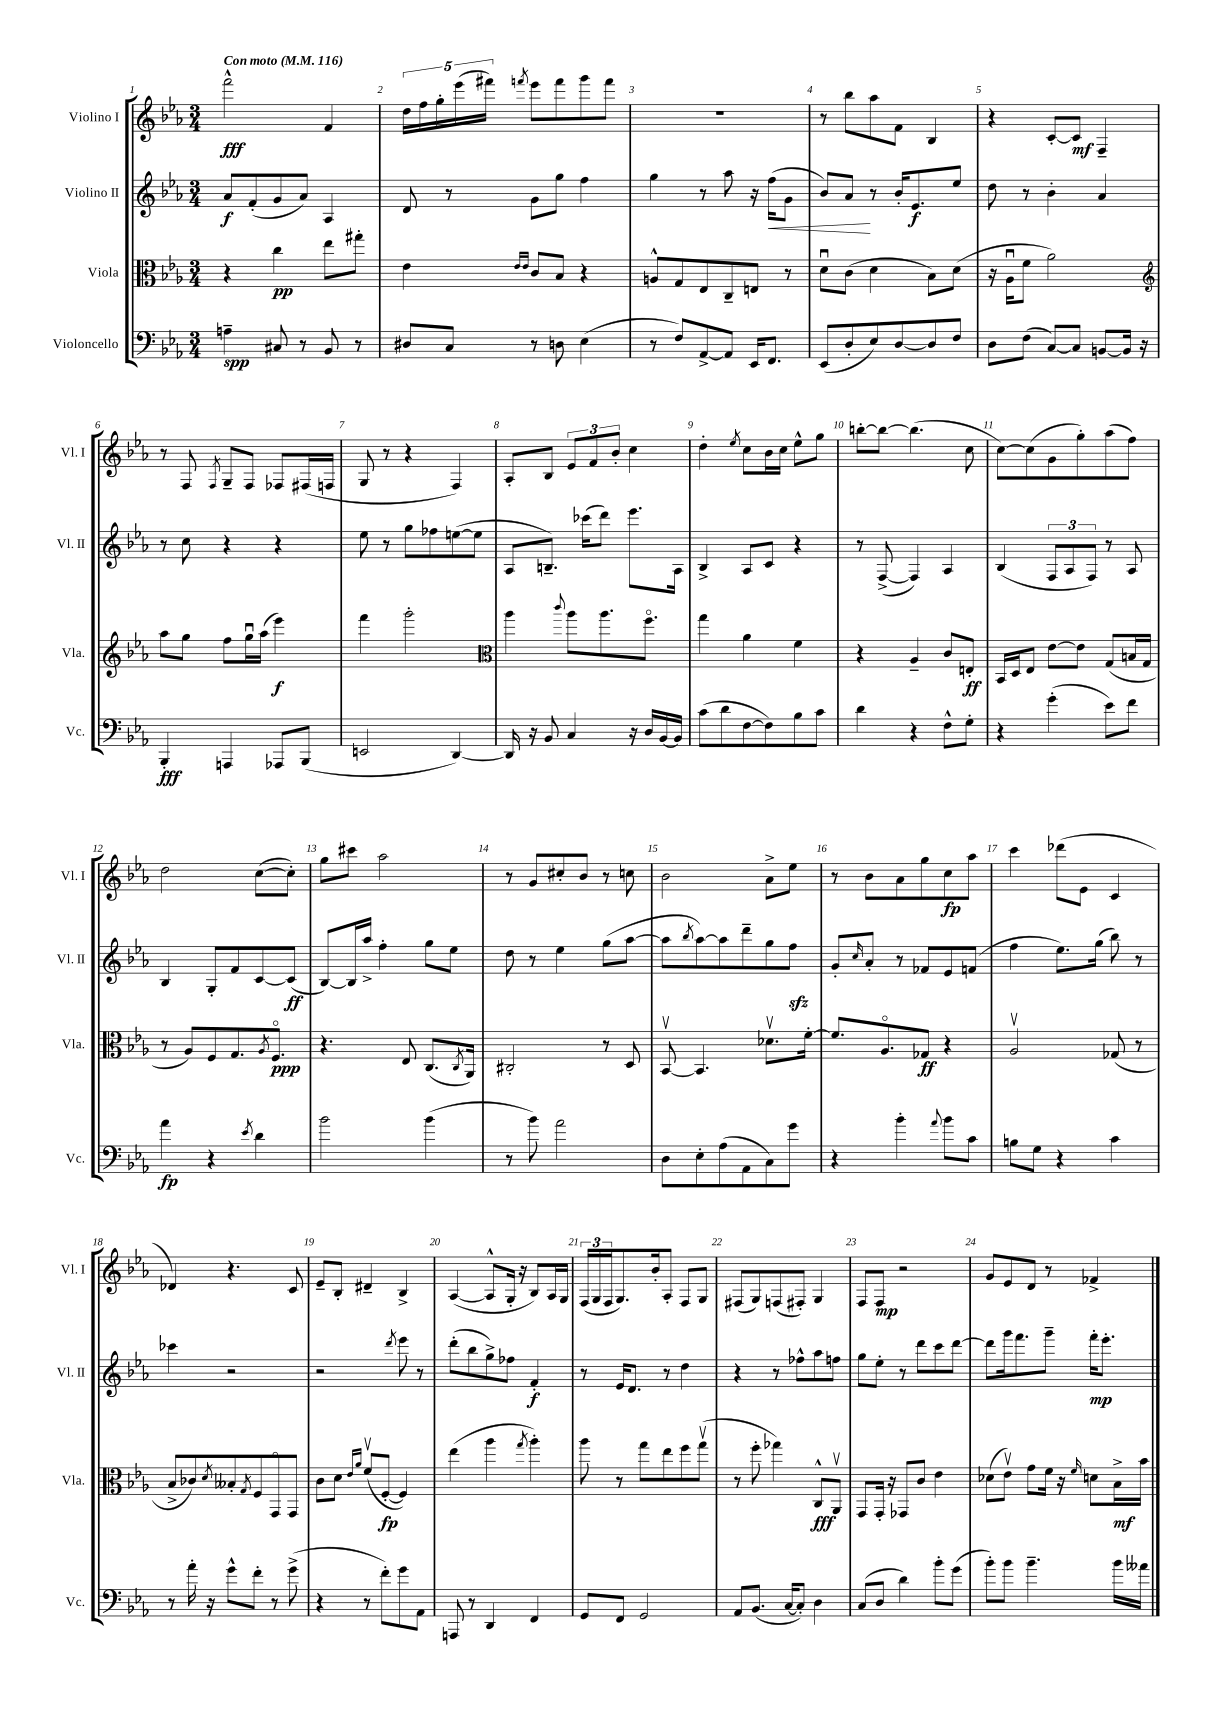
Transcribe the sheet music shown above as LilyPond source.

<<
\new StaffGroup <<
\new Staff = "s0" \with { instrumentName = "Violino I" shortInstrumentName = "Vl. I" } {
    \clef treble \key ees \major \numericTimeSignature \time 3/4 \tempo "Con moto" 4 = 116
    f'''2-^\fff f'4 |
    \tuplet 5/4 { d''16 f''16 g''16-. ees'''16( fis'''16) } \acciaccatura { f'''8 } ees'''8 f'''8 g'''8 f'''8 |
    R2. |
    r8 bes''8 aes''8 f'8 bes4 |
    r4 c'8~-. c'8\mf f4-- |
    r8 f8 \acciaccatura { f8 } g8-- f8 fes8 fis16( f16 |
    g8 r8 r4 f4) |
    aes8-. bes8 \tuplet 3/2 { ees'8 f'8 bes'8-. } c''4 |
    d''4-. \acciaccatura { ees''8 } c''8 bes'16 c''16 ees''8-^ g''8 |
    b''8~-. b''8~ b''4.( c''8 |
    c''8~) c''8( g'8 g''8-.) aes''8( f''8) |
    d''2 c''8~( c''8-.) |
    g''8 cis'''8 aes''2 |
    r8 g'8 cis''8-. bes'8 r8 c''8 |
    bes'2 aes'8-> ees''8 |
    r8 bes'8 aes'8 g''8 c''8\fp aes''8 |
    c'''4 des'''8( ees'8 c'4 |
    des'4) r4. c'8 |
    ees'8-- bes8-. dis'4-- bes4-> |
    aes4~( aes8-^ g16-. r16 bes8) aes16 g16 |
    \tuplet 3/2 { f16( g16 f16 } g8.) bes'16-. aes8-. f8 g8 |
    fis8( g8) f8( fis8-.) g4 |
    f8 f8\mp r2 |
    g'8 ees'8 d'8 r8 fes'4-> \bar "|." |
}
\new Staff = "s1" \with { instrumentName = "Violino II" shortInstrumentName = "Vl. II" } {
    \clef treble \key ees \major \numericTimeSignature \time 3/4
    aes'8\f f'8-.( g'8 aes'8) aes4 |
    d'8 r8 g'8 g''8 f''4 |
    g''4 r8 aes''8 r16 f''16\<( g'8 |
    bes'8) aes'8\! r8 bes'16-. ees'8.\f ees''8 |
    d''8 r8 bes'4-. aes'4 |
    r8 c''8 r4 r4 |
    ees''8 r8 g''8 fes''8 e''8~( e''8 |
    aes8 b8.--) ces'''16( d'''8) ees'''8. aes16 |
    bes4-> aes8 c'8 r4 |
    r8 f8~->( f4) aes4 |
    bes4( \tuplet 3/2 { f8 aes8 f8) } r8 aes8 |
    bes4 g8-. f'8 c'8~ c'8\ff( |
    bes8~) bes16 aes''16-> f''4-. g''8 ees''8 |
    d''8 r8 ees''4 g''8( aes''8~ |
    aes''8 \acciaccatura { bes''8 } aes''8~) aes''8 d'''8-- g''8 f''8\sfz |
    g'8-. \grace { c''16 } aes'8-. r8 fes'8 ees'8 f'8( |
    f''4 ees''8.) g''16( bes''8) r8 |
    ces'''4 r2 |
    r2 \acciaccatura { d'''8 } ees'''8 r8 |
    d'''8-.( bes''8 g''8->) fes''8 f'4-.\f |
    r8 ees'16 d'8. r8 d''4 |
    r4 r8 fes''8-^ aes''8 f''8 |
    g''8 ees''8-. r8 d'''8 c'''8 d'''8~ |
    d'''8 g'''16 f'''8. g'''8-- f'''16-.\mp ees'''8.-. \bar "|." |
}
\new Staff = "s2" \with { instrumentName = "Viola" shortInstrumentName = "Vla." } {
    \clef alto \key ees \major \numericTimeSignature \time 3/4
    r4 c''4\pp ees''8 gis''8-. |
    ees'4 \grace { ees'16 ees'16 } c'8 bes8 r4 |
    a8-^ g8 ees8 c8-- e8 r8 |
    d'8\downbow c'8( d'4 bes8) d'8( |
    r16 aes16\downbow f'8 aes'2) |
    \clef treble aes''8 g''8 f''8 g''16\downbow aes''16( ees'''4\f) |
    f'''4 g'''2-. |
    \clef alto aes''4 \appoggiatura { c'''8 } aes''8 aes''8. f''8.\flageolet |
    g''4 aes'4 f'4 |
    r4 aes4-- c'8 e8-.\ff |
    bes,16 d16 ees8 ees'8~ ees'8 g8( b16 g16 |
    r8 aes8) f8 g8. \acciaccatura { aes8 } f8.\flageolet\ppp |
    r4. ees8 c8.( \acciaccatura { c8 } aes,16) |
    cis2-. r8 d8 |
    bes,8~\upbow bes,4. des'8.\upbow f'16~-. |
    f'8. aes8.\flageolet ges8\ff r4 |
    aes2\upbow ges8( r8 |
    bes8-> ces'8) \acciaccatura { d'8 } beses8-. \acciaccatura { g8 } f8 g,8\flageolet g,8 |
    c'8 d'8 \grace { ees'16 aes'16 } f'8\upbow( f8~-.\fp f4) |
    ees''4( aes''4 \acciaccatura { g''8 } aes''4-.) |
    aes''8 r8 g''8 ees''8 f''8 g''8\upbow( |
    r8 f''8-. ges''4) c8-^\fff aes,8\upbow |
    g,8 g,16-. r16 ges,8 c'8 ees'4 |
    des'8( ees'8\upbow) g'8 f'16 r16 \grace { f'16 } d'8 bes16->\mf bes'16 \bar "|." |
}
\new Staff = "s3" \with { instrumentName = "Violoncello" shortInstrumentName = "Vc." } {
    \clef bass \key ees \major \numericTimeSignature \time 3/4
    a4--\spp cis8 r8 bes,8 r8 |
    dis8 c8 r8 d8 ees4( |
    r8 f8) aes,8~-> aes,8 ees,16 f,8. |
    ees,8( d8-. ees8) d8~ d8 f8 |
    d8 f8( c8~) c8 b,8~ b,16 r16 |
    bes,,4-.\fff a,,4 aes,,8 bes,,8( |
    e,2 d,4~) |
    d,16 r16 bes,8 c4 r16 d16 bes,16~ bes,16 |
    c'8( d'8 f8~ f8) bes8 c'8 |
    d'4 r4 f8-^ g8-. |
    r4 g'4-.( ees'8) f'8 |
    aes'4\fp r4 \acciaccatura { ees'8 } d'4 |
    bes'2 bes'4( |
    r8 bes'8) aes'2 |
    d8 ees8-. aes8( aes,8 c8) g'8 |
    r4 bes'4-. \appoggiatura { aes'8 } bes'8 c'8 |
    b8 g8 r4 c'4 |
    r8 aes'16-. r16 g'8-^ f'8-. r8 g'8->( |
    r4 r8 f'8-.) g'8 aes,8 |
    a,,8 r8 d,4 f,4 |
    g,8 f,8 g,2 |
    aes,8 bes,8.( c16~ c8-.) d4 |
    c8( d8 d'4) bes'8-. g'8( |
    bes'8-.) bes'8 bes'4.-- bes'16 aeses'16 \bar "|." |
}
>>
>>
\layout { \context { \Score \override BarNumber.break-visibility = ##(#f #t #t) barNumberVisibility = #all-bar-numbers-visible } }
